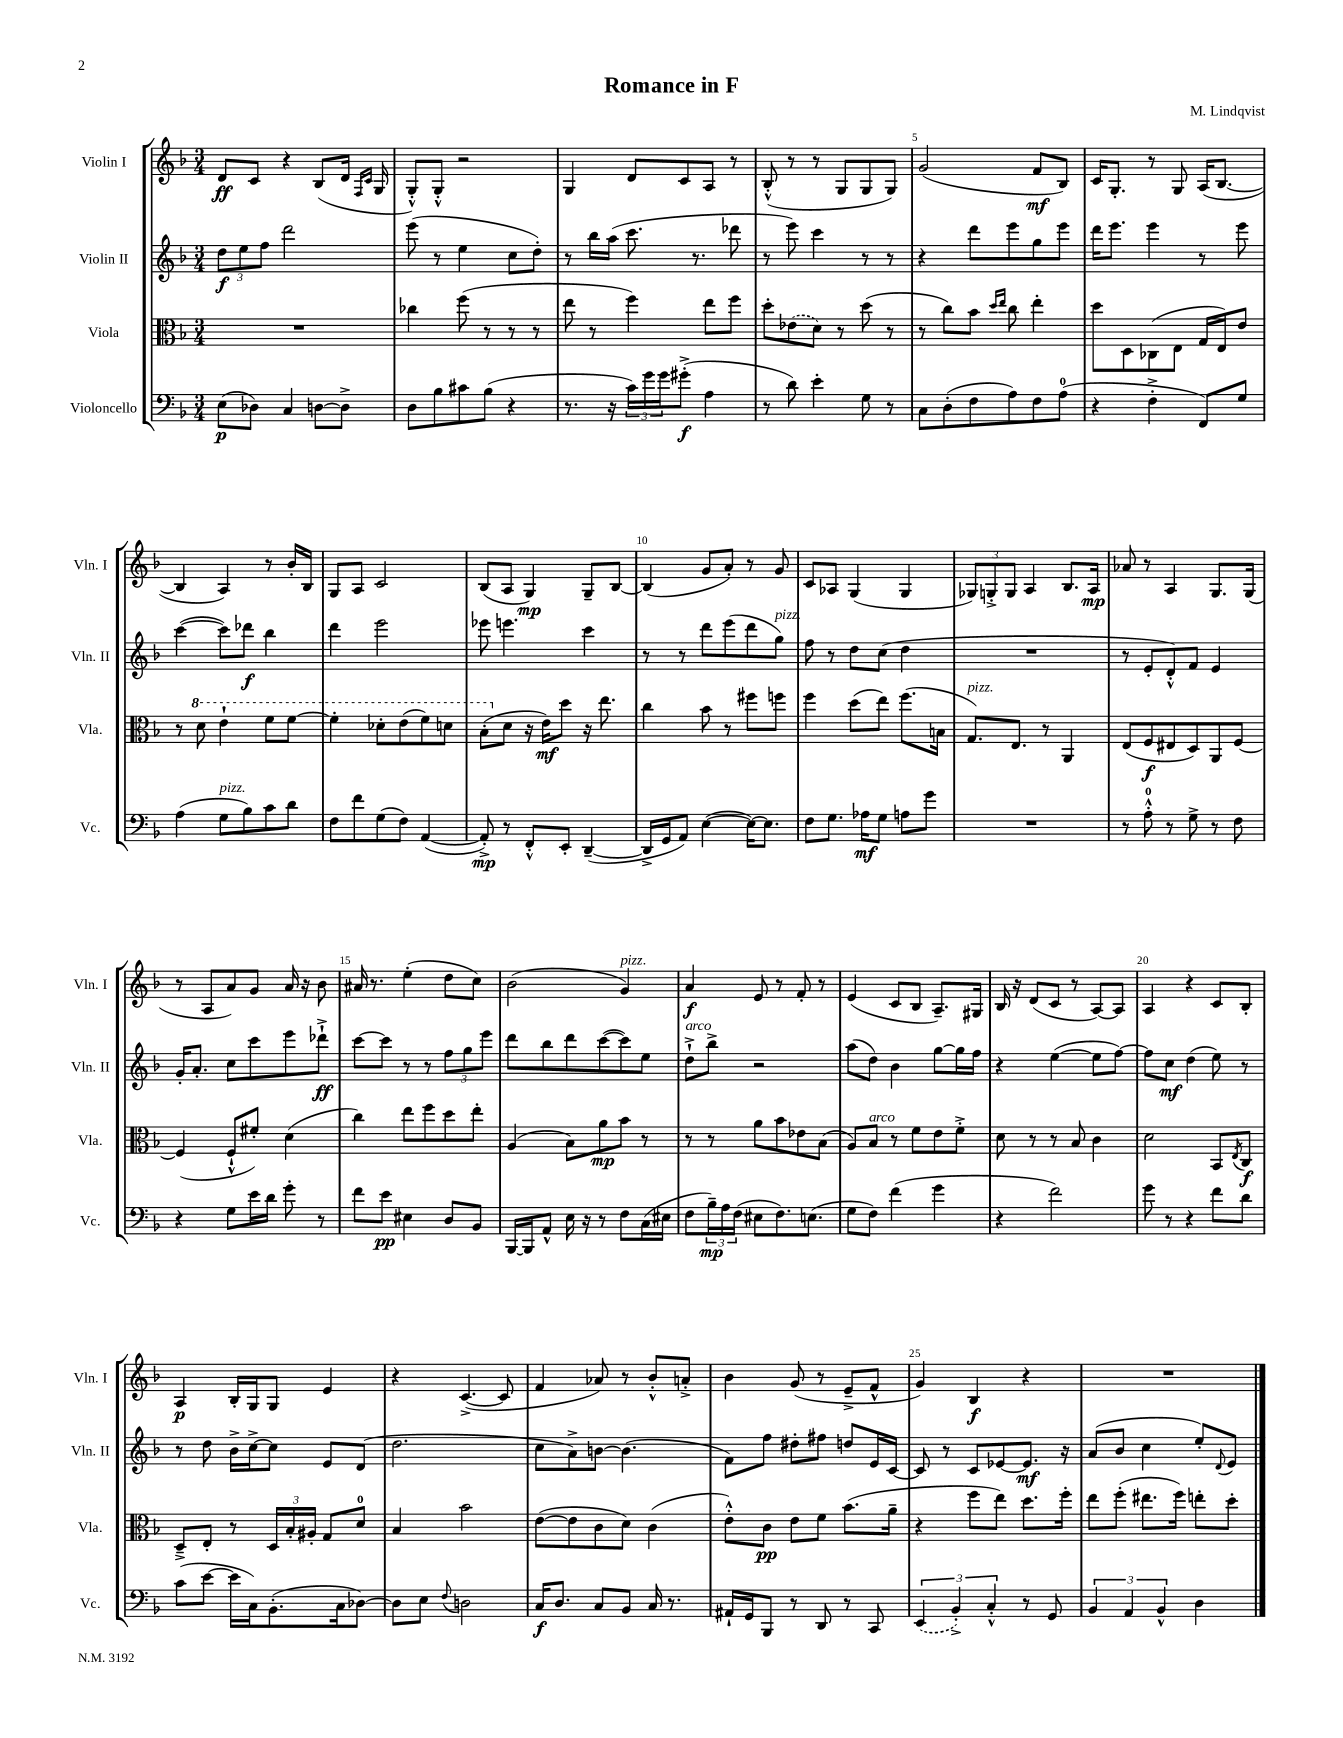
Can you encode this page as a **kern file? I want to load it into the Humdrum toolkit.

**kern	**kern	**kern	**kern
*staff4	*staff3	*staff2	*staff1
*clefF4	*clefC3	*clefG2	*clefG2
*k[b-]	*k[b-]	*k[b-]	*k[b-]
*M3/4	*M3/4	*M3/4	*M3/4
(8E\L	2.r	12dd\L	8d/L
.	.	12ee\	.
8D-\J)	.	.	8c/J
.	.	12ff\J	.
4C/	.	2ddd\	4r
[8D\L	.	.	(8B-/L
8D^\]J	.	.	16d/Jk
.	.	.	16qqF/LL
.	.	.	16qqc/JJ
.	.	.	16G/
=	=	=	=
8D\L	4cc-\	(8eee\	8G'^^/L)
8B-\	.	8r	8G'^^/J
8c#\	(8ff\	4ee\	2r
(8B-\J	8r	.	.
4r	8r	8cc\L	.
.	8r	8dd'\J)	.
=	=	=	=
8.r	8ee\	8r	4G/
.	8r	16bb-\LL	.
16r	.	(16aa\JJ	.
24c\LL)	4ff\)	8.ccc\	8d/L
24g\	.	.	.
24g\J	.	.	.
(8g#'^\J	.	.	8c/
.	.	8.r	.
4A\	8ee\L	.	8A/J
.	8ff\J	8ddd-\	8r
=	=	=	=
8r	8dd'\L	8r	(8B-'^^/
8d\)	(8e-\	8eee\)	8r
4e'\	8d\J)	4ccc\	8r
.	8r	.	8G/L
8G\	(8dd\	8r	8G/
8r	8r	8r	8G/J)
=	=	=	=
8C\L	8r	4r	(2g/
(8D'\	8cc\L)	.	.
8F\	8b-\J	8ddd\L	.
.	16qqdd/LL	.	.
.	16qqee/JJ	.	.
8A\)	8cc\	8eee\	.
8F\	4ee'\	8gg\	8f/L
(8A\J	.	8eee\J	8B-/J)
=	=	=	=
4r	8dd\L	16ddd\LK	16c/LK
.	.	8.eee\J	8.G'/J
.	8D\	.	.
4F'^\	(8C-\	4eee\	8r
.	8E\J	.	8G/
8FF/L)	16G/LL	8r	(16A/LK
.	16E/J)	.	[8.B-/J
8G/J	8e/J	8eee\	.
=	=	=	=
(4A\	8r	([4ccc\	4B-/]
.	8dd\	.	.
8G\L	4ee`\	8ccc\]L)	4A/)
8B-\)	.	8ddd-\J	.
8c\	8ff\L	4bb-\	8r
8d\J	[8ff\J	.	16b-'/LL
.	.	.	16B-/JJ
=	=	=	=
8F\L	4ff'\]	4ddd\	8G/L
8f\	.	.	8A/J
(8G\	8dd-'\L	2eee\	2c/
8F\J)	(8ee\	.	.
([4AA/	8ff\)	.	.
.	8dd\J	.	.
=	=	=	=
8AA'^/])	(8b-'\L	8eee-\	(8B-/L
8r	8d\J	4.eee\	8A/J
8FF'^^/L	16r	.	4G/)
.	16e\LK)	.	.
8EE'/J	8dd\J	.	.
([4DD~/	16r	4ccc\	8G~/L
.	8.ee\	.	.
.	.	.	[8B-/J
=	=	=	=
16DD^/]LL	4cc\	8r	(4B-/]
16GG/J	.	.	.
8AA/J)	.	8r	.
([4E\	8b-\	8ddd\L	8g/L
.	8r	(8eee\	8a'/J)
16E\_LK)	8ff#\L	8ddd\	8r
8.E\]J	.	.	.
.	8ff\J	8gg\J)	8g/
=	=	=	=
8F\L	4ff\	8ff\	8c/L
8.G\J	.	8r	8A-/J
.	(8dd\L	8dd\L	(4G/
16A-\LK	.	.	.
8G\J	8ee\J)	(8cc\J	.
8A\L	(8.ff\L	4dd\	4G/
8g\J	.	.	.
.	16B\Jk	.	.
=	=	=	=
2.r	8.G/L)	2.r	12G-/L)
.	.	.	12G'^/
.	.	.	12G/J
.	8.E/J	.	.
.	.	.	4A/
.	8r	.	.
.	4AA/	.	8.B-/L
.	.	.	16A/Jk
=	=	=	=
8r	(8E/L	8r	8a-/
8A'^^\	8F/	8e'/L	8r
8r	8E#/	8d'^^/)	4A/
8G^\	8D/)	8f/J	.
8r	8AA/	4e/	8.G/L
8F\	[8F/J	.	.
.	.	.	(16G/Jk
=	=	=	=
4r	(4F/]	16g'/LK	8r
.	.	8.a'/J	.
.	.	.	8A/L
8G\L	8F`^^/L	8cc\L	8a/)
16e\L	8f#'/J)	8ccc\	8g/J
16d\JJ	.	.	.
8g'\	(4d\	8eee\	16a/
.	.	.	16r
8r	.	8ddd-`^\J	8b-\
=	=	=	=
8f\L	4cc\)	[8ccc\L	16a#/
.	.	.	8.r
8e\J	.	8ccc\]J	.
4E#\	8ee\L	8r	(4ee'\
.	8ff\	8r	.
8D/L	8dd\	12ff\L	8dd\L
.	.	12gg\	.
8BB-/J	8ee'\J	.	8cc\J)
.	.	12eee\J	.
=	=	=	=
[16BBB-/LL	(4A/	8ddd\L	(2b-\
16BBB-/]J	.	.	.
8AA^^/J	.	8bb-\	.
16E\	8B-\L)	8ddd\	.
16r	.	.	.
8r	8a\	([8ccc\	.
8F\L	8b-\J	8ccc\])	4g/)
(16C\L	8r	8ee\J	.
16E#\JJ	.	.	.
=	=	=	=
8F\L	8r	8dd`^\L	4a/
24B-~\L)	8r	8bb-^\J	.
24A\	.	.	.
(24F\JJ	.	.	.
8E#\L	8a\L	2r	8e/
8.F\)	8b-\	.	8r
.	8e-\	.	8f'/
(8.E\J	.	.	.
.	(8B-\J	.	8r
=	=	=	=
8G\L	8A/L)	(8aa\L	(4e/
8F\J)	8B-/J	8dd\J)	.
(4f\	8r	4b-\	8c/L
.	8f\L	.	8B-/J
4g\	8e\	[8gg\L	8.A~/L)
.	8f'^\J	16gg\]L	.
.	.	16ff\JJ	16G#/Jk
=	=	=	=
4r	8d\	4r	16B-/
.	.	.	16r
.	8r	.	(8d/L
2f\)	8r	([4ee\	8c/J
.	8B-/	.	8r
.	4c\	8ee\]L	[8A/L)
.	.	[8ff\J)	8A/]J
=	=	=	=
8g\	2d\	8ff\]L	4A/
8r	.	8cc\J	.
4r	.	(4dd\	4r
8f\L	8BB-/L	8ee\)	8c/L
.	8qE/	.	.
8d\J	8C/J	8r	8B-'/J
=	=	=	=
(8c\L	8D~^/L	8r	4A/
[8e\J	8E'/J	8dd\	.
16e\]LL	8r	16b-^\LL	16B-'/LL
16C\J)	.	[16cc^\J	16G/J
(8.BB-'\	24D/LL	8cc\]J	8G/J
.	24B-'/	.	.
.	24A#'/JJ	.	.
.	8G/L	8e/L	4e/
16C\k	.	.	.
[8D-\J)	8d/J	(8d/J	.
=	=	=	=
8D-\]L	4B-/	2.dd\	4r
8E\J	.	.	.
8qqF/	.	.	.
2D\	2b-\	.	([4.c^/
.	.	.	8c/]
=	=	=	=
16C/LK	([8e\L	8cc\L	4f/
8.D/J	.	.	.
.	8e\]	8a^\)	.
8C/L	8c\	[8b\J	8a-/)
8BB-/J	8d\J)	(4.b\]	8r
16C/	(4c\	.	8b-'^^/L
8.r	.	.	.
.	.	.	8a'^/J
=	=	=	=
16AA#`/LL	8e'^^\L)	8f\L)	4b-\
16GG/J	.	.	.
8BBB-/J	8c\J	8ff\J	.
8r	8e\L	8dd#'\L	(8g/
8DD/	8f\J	8ff#\J	8r
8r	(8.b-\L	8dd/L	8e~^/L
8CC/	.	16e/L	8f^^/J
.	16a~\Jk	[16c/JJ	.
=	=	=	=
(6EE/	4r	8c/]	4g/)
.	.	8r	.
6BB-'^/)	.	.	.
.	8ff\L	8c/L	4B-/
6C'^^/	.	.	.
.	8ee\J)	[8e-/	.
8r	8.dd\L	8.e-/]J	4r
8GG/	.	.	.
.	16ff'\Jk	16r	.
=	=	=	=
6BB-/	8ee\L	(8a/L	2.r
.	(8ff'\J	8b-/J	.
6AA/	.	.	.
.	8.ee#\L	4cc\	.
6BB-^^/	.	.	.
.	16ff\Jk)	.	.
4D\	8ee'\L	8ee'/L)	.
.	.	8qqd/	.
.	8dd'\J	8e/J	.
==	==	==	==
*-	*-	*-	*-
